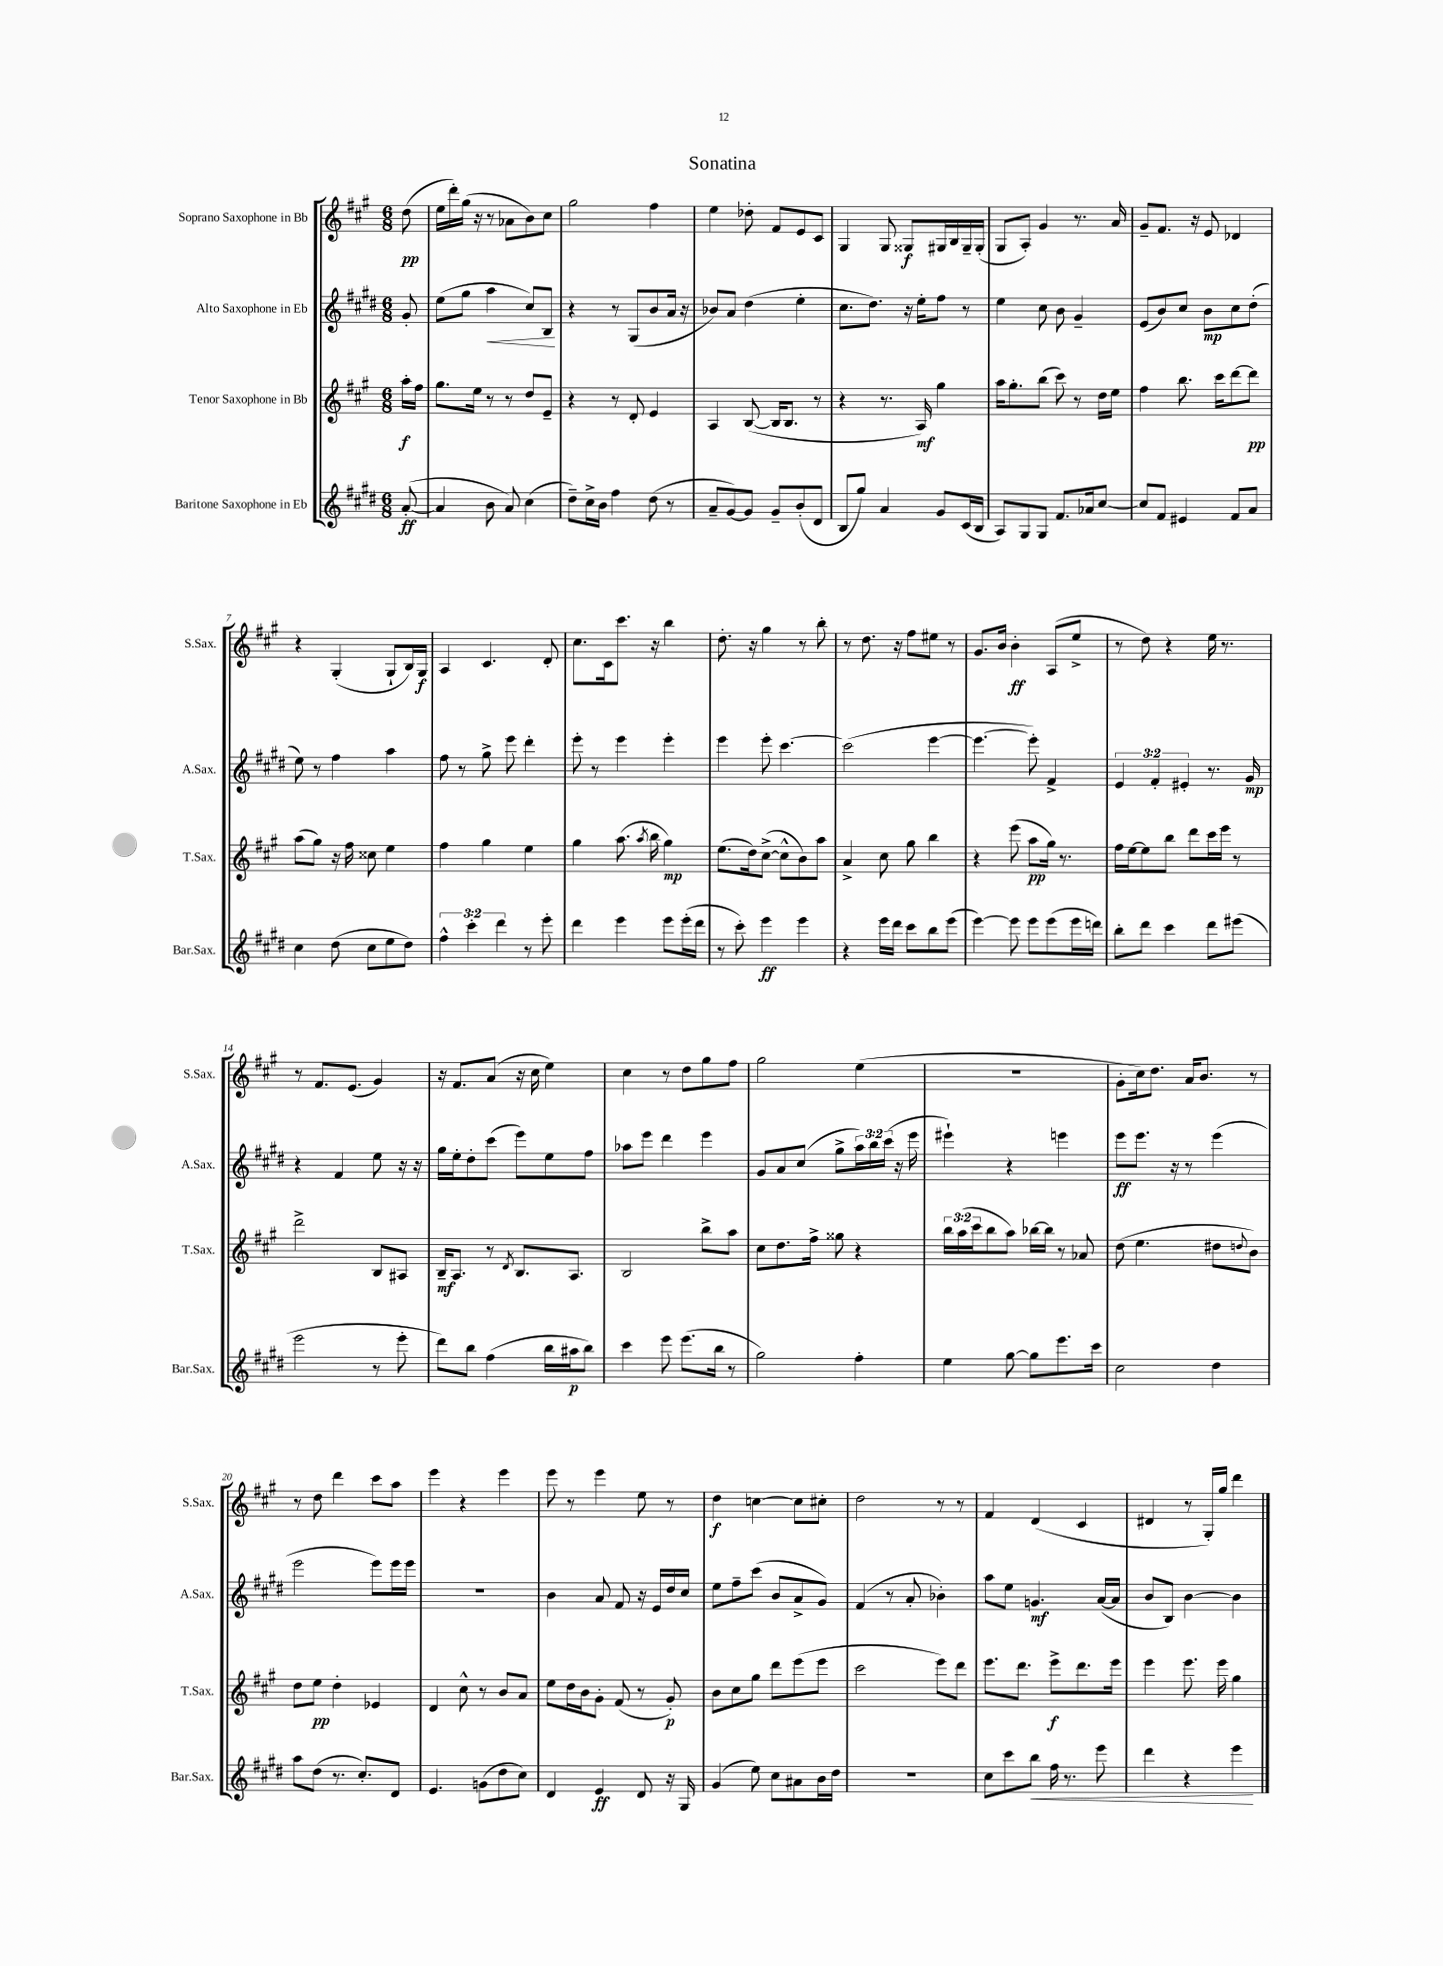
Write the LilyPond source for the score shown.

\header { title = "Sonatina" }
<<
\new StaffGroup <<
\new Staff = "s0" \with { instrumentName = "Soprano Saxophone in Bb" shortInstrumentName = "S.Sax." } {
    \clef treble \key a \major \numericTimeSignature \time 6/8 \partial 8
    d''8\pp( |
    e''16 d'''16-.) gis''16( r16 r8 aes'8 b'8) cis''8 |
    gis''2 fis''4 |
    e''4 des''8-. fis'8 e'8 cis'8 |
    gis4 gis8 gisis8\f gis16 b16 gis16-- gis16-.( |
    gis8 a8-.) gis'4 r8. a'16 |
    gis'8-- fis'8. r16 e'8 des'4 |
    r4 gis4-.( gis8-! b16) gis16\f |
    a4 cis'4. d'8-. |
    cis''8. cis'16 cis'''8. r16 b''4 |
    d''8.-. r16 gis''4 r8 b''8-. |
    r8 d''8. r16 fis''8 eis''8 r8 |
    gis'8. b'16 b'4-.\ff a8( e''8-> |
    r8 d''8) r4 e''16 r8. |
    r8 fis'8. e'8.( gis'4) |
    r16 fis'8. a'8( r16 cis''16 e''4) |
    cis''4 r8 d''8 gis''8 fis''8 |
    gis''2 e''4( |
    R2. |
    gis'8-. cis''16) d''8. a'16 b'8. r8 |
    r8 d''8 d'''4 cis'''8 a''8 |
    e'''4 r4 e'''4 |
    e'''8 r8 e'''4 e''8 r8 |
    d''4\f c''4~ c''8 cis''8-. |
    d''2 r8 r8 |
    fis'4 d'4( cis'4 |
    dis'4 r8 gis16-.) gis''16 d'''4 \bar "|." |
}
\new Staff = "s1" \with { instrumentName = "Alto Saxophone in Eb" shortInstrumentName = "A.Sax." } {
    \clef treble \key e \major \numericTimeSignature \time 6/8 \override Staff.TupletNumber.text = #tuplet-number::calc-fraction-text \partial 8
    gis'8-. |
    e''8( gis''8 a''4\< cis''8) b8\! |
    r4 r8 gis8( b'8 a'16 r16 |
    bes'8) a'8 dis''4( e''4-. |
    cis''8. dis''8.) r16 e''16-. fis''8 r8 |
    e''4 cis''8 b'8 gis'4-- |
    e'8( b'8) cis''8 b'8\mp cis''8 dis''8-.( |
    e''8) r8 fis''4 a''4 |
    fis''8 r8 gis''8-> e'''8 dis'''4-. |
    e'''8-. r8 e'''4 e'''4-. |
    e'''4 e'''8-. cis'''4.~ |
    cis'''2( e'''4~ |
    e'''4.~ e'''8-.) fis'4-> |
    \tuplet 3/2 { e'4 fis'4-. eis'4-. } r8. gis'16\mp |
    r4 fis'4 e''8 r16 r16 |
    gis''16 e''16-. dis''8-. cis'''8( e'''8) e''8 fis''8 |
    aes''8 e'''8 dis'''4 e'''4 |
    gis'8 a'8 cis''8( gis''8-> \tuplet 3/2 { a''16) b''16 cis'''16( } r16 e'''16 |
    eis'''4-!) r4 e'''4 |
    e'''8\ff e'''8. r16 r8 e'''4( |
    e'''2 e'''8) e'''16 e'''16 |
    R2. |
    b'4 a'8 fis'8 r16 e'16 dis''16 cis''16 |
    e''8 fis''8-- cis'''8( b'8 a'8-> gis'8) |
    fis'4( r8 a'8-. bes'4-.) |
    a''8 e''8 g'4.\mf a'16~( a'16 |
    b'8 b8) b'4~ b'4 \bar "|." |
}
\new Staff = "s2" \with { instrumentName = "Tenor Saxophone in Bb" shortInstrumentName = "T.Sax." } {
    \clef treble \key a \major \numericTimeSignature \time 6/8 \override Staff.TupletNumber.text = #tuplet-number::calc-fraction-text \partial 8
    a''16-.\f fis''16 |
    gis''8. e''16 r8 r8 d''8 e'8-- |
    r4 r8 d'8-. e'4 |
    a4 b8~( b16 b8. r8 |
    r4 r8. a16\mf) gis''4 |
    a''16 gis''8.-. b''8( cis'''8) r8 d''16 e''16 |
    fis''4 b''8. cis'''16 d'''8~ d'''8\pp |
    a''8( gis''8) r16 fis''16 cisis''8 e''4 |
    fis''4 gis''4 e''4 |
    gis''4 a''8.( \acciaccatura { a''8 } b''16 gis''4\mp) |
    e''8.( d''16) cis''8~->( cis''8-^ b'8) a''8 |
    a'4-> cis''8 gis''8 b''4 |
    r4 e'''8( a''8\pp gis''16) r8. |
    fis''16 e''16~ e''8 b''8 d'''8 cis'''16 e'''16 r8 |
    d'''2-> b8 ais8 |
    b16--\mf a8. r8 \acciaccatura { d'8 } b8. a8. |
    b2 b''8-> a''8 |
    cis''8 d''8. fis''16-> gisis''8 r4 |
    \tuplet 3/2 { b''16 a''16( cis'''16 } b''8 a''8) bes''16~ bes''16 r8 aes'8 |
    d''8( e''4. dis''8 \appoggiatura { d''8 } b'8) |
    d''8 e''8\pp d''4-. ees'4 |
    d'4 cis''8-^ r8 b'8 a'8 |
    e''8 d''16 b'16 gis'8-. fis'8( r8 gis'8-.\p) |
    b'8 cis''8 gis''8 d'''8 e'''8( e'''8 |
    cis'''2 e'''8) d'''8 |
    e'''8. d'''8. e'''8->\f d'''8. e'''16 |
    e'''4 e'''8. e'''16 gis''4 \bar "|." |
}
\new Staff = "s3" \with { instrumentName = "Baritone Saxophone in Eb" shortInstrumentName = "Bar.Sax." } {
    \clef treble \key e \major \numericTimeSignature \time 6/8 \override Staff.TupletNumber.text = #tuplet-number::calc-fraction-text \partial 8
    a'8~-.\ff( |
    a'4 b'8 a'8) cis''4( |
    dis''8--) cis''16-> b'16 fis''4 dis''8( r8 |
    a'8-- gis'8~) gis'8 gis'8-- b'8-.( dis'8 |
    b8 gis''8) a'4 gis'8 cis'16( b16 |
    a8) gis8 gis8 fis'8. aes'16 cis''8~ |
    cis''8 fis'8 eis'4 fis'8 a'8 |
    cis''4 dis''8( cis''8 e''8 dis''8) |
    \tuplet 3/2 { fis''4-^ cis'''4-. dis'''4 } r8 e'''8-. |
    dis'''4 e'''4 e'''8 e'''16-.( dis'''16 |
    r8 cis'''8-.) e'''4\ff e'''4 |
    r4 e'''16 dis'''16 cis'''8 b''8 e'''8( |
    e'''4~) e'''8 e'''8 e'''8( e'''16 d'''16) |
    b''8-. dis'''8 cis'''4 dis'''8 eis'''8( |
    e'''2 r8 e'''8-. |
    dis'''8) b''8 fis''4( b''16 ais''16\p b''8) |
    cis'''4 e'''8 e'''8.( b''16 r8 |
    gis''2) fis''4-. |
    e''4 gis''8~ gis''8 e'''8. cis'''16 |
    cis''2 dis''4 |
    a''8 dis''8( r8. cis''8.-.) dis'8 |
    e'4. g'8( dis''8 cis''8) |
    dis'4 e'4\ff dis'8 r16 gis16 |
    gis'4( e''8) cis''8 ais'8 b'16 dis''16 |
    R2. |
    cis''8 cis'''8 b''8\< fis''16 r8. e'''8 |
    dis'''4 r4 e'''4\! \bar "|." |
}
>>
>>
